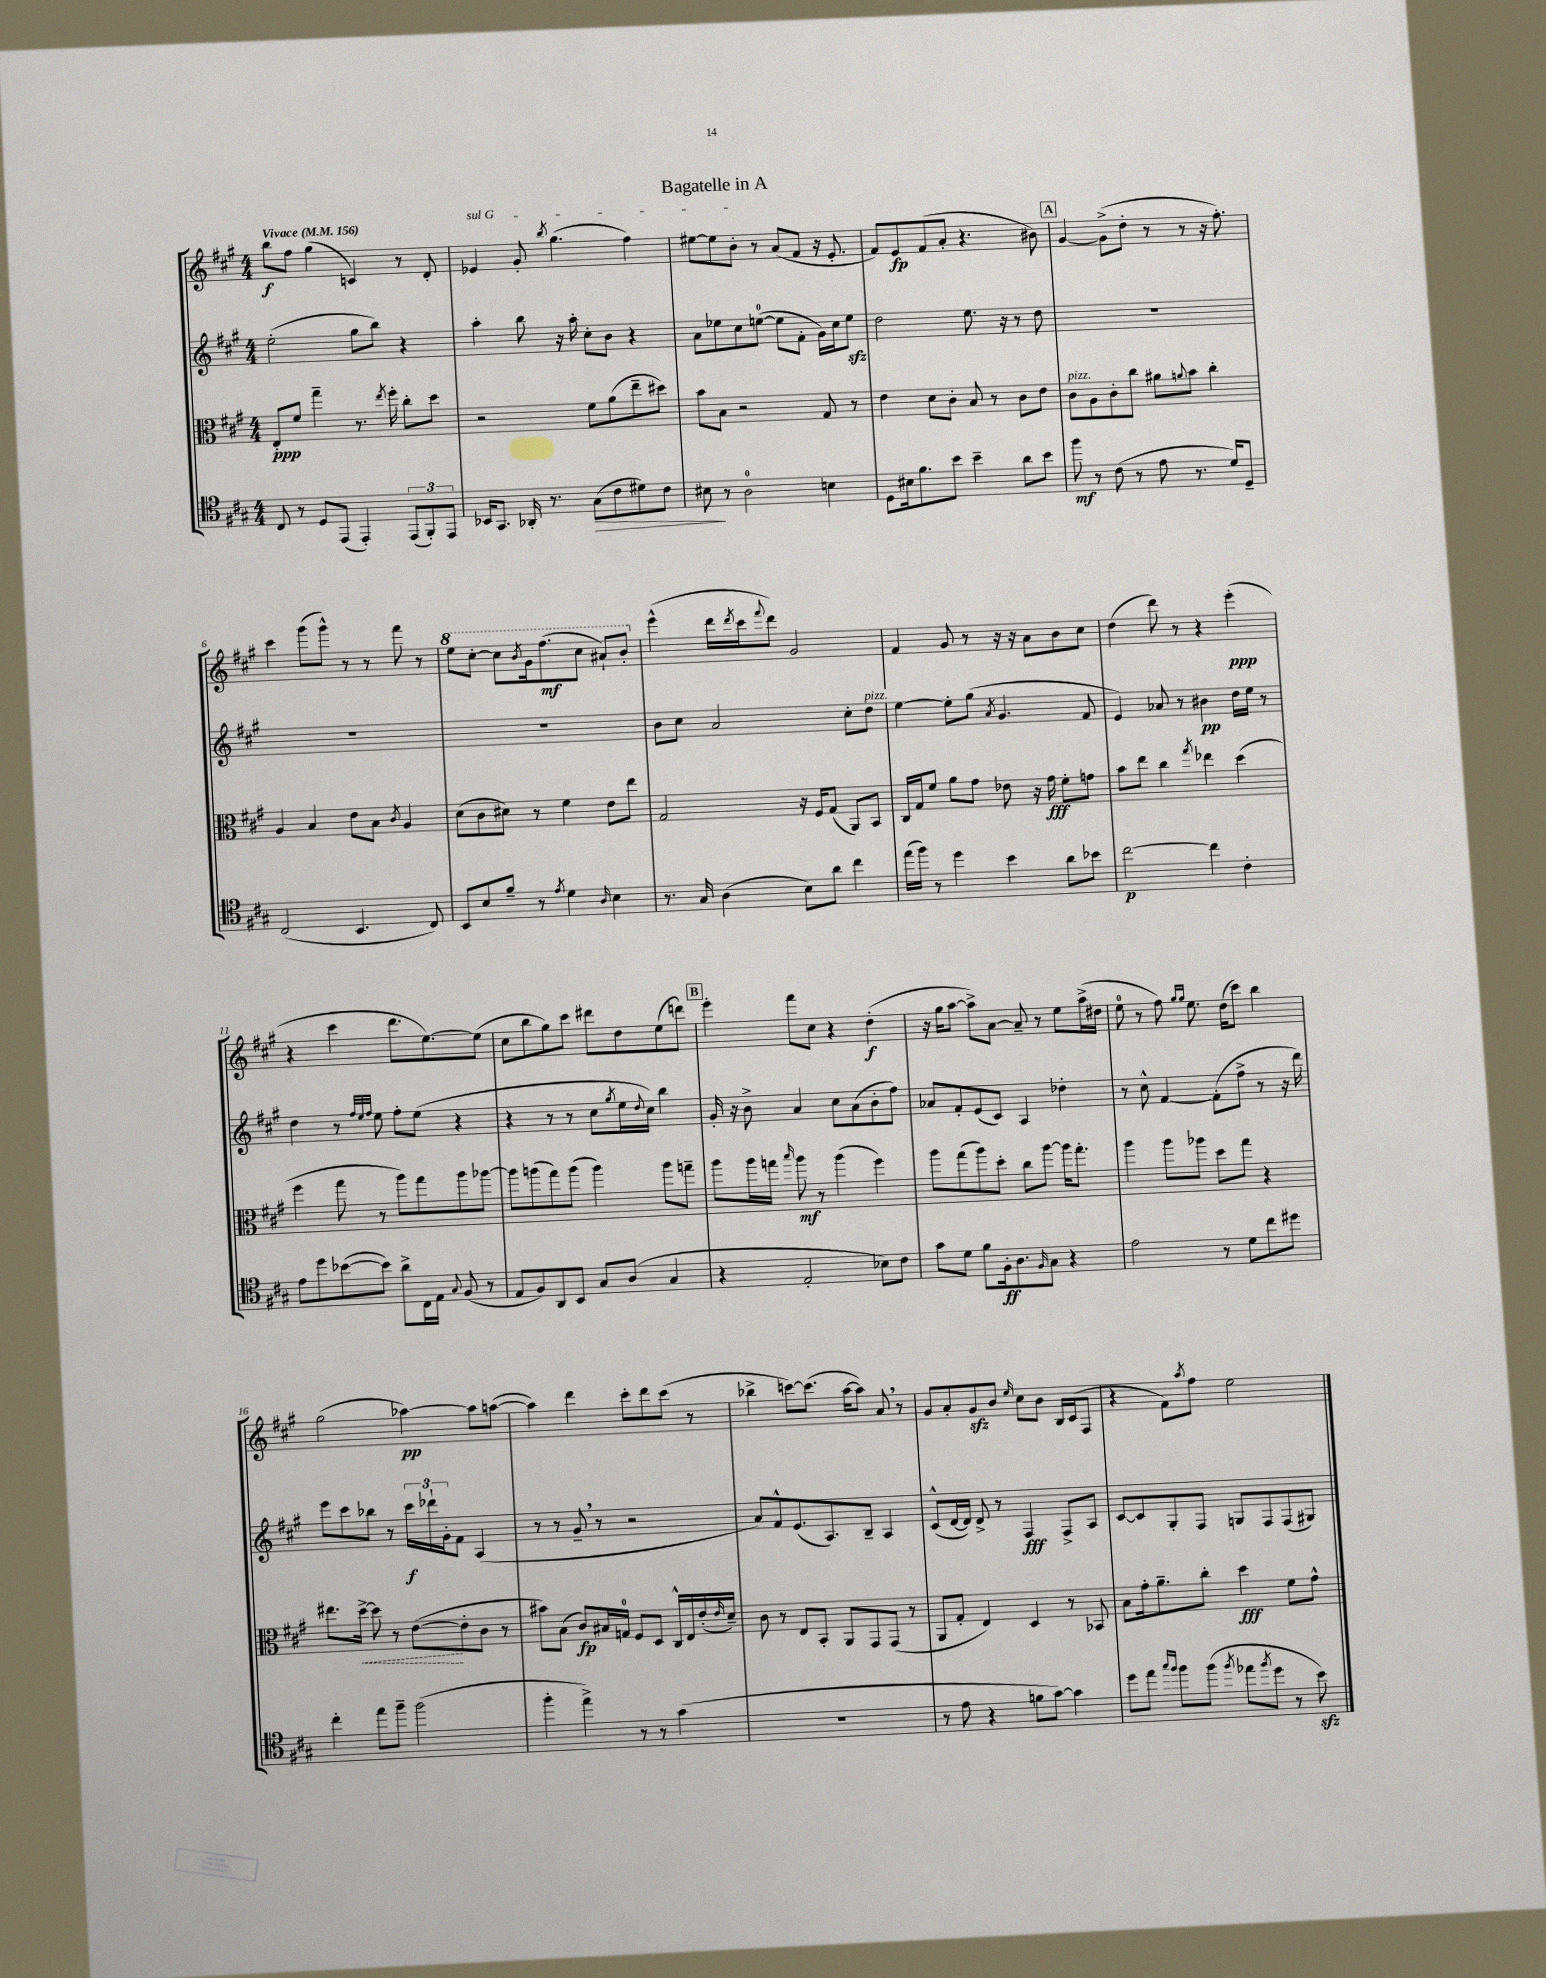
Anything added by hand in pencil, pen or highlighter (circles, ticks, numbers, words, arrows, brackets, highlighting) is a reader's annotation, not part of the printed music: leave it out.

**kern	**dynam	**kern	**dynam	**kern	**dynam	**kern	**dynam
*part4	*part4	*part3	*part3	*part2	*part2	*part1	*part1
*staff4	*staff4	*staff3	*staff3	*staff2	*staff2	*staff1	*staff1
*clefC4	*	*clefC3	*	*clefG2	*	*clefG2	*
*k[f#c#g#]	*	*k[f#c#g#]	*	*k[f#c#g#]	*	*k[f#c#g#]	*
*M4/4	*	*M4/4	*	*M4/4	*	*M4/4	*
*MM156	*	*MM156	*	*MM156	*	*MM156	*
=1	=1	=1	=1	=1	=1	=1	=1
!	!	!	!	!	!	!LO:TX:a:B:t=Vivace	!
8C#/	.	8E'/L	ppp	(2ee'\	.	8bb\L	f
8r	.	8f#/J	.	.	.	8ff#\J	.
8D/L	.	4gg#~\	.	.	.	(4gg#\	.
(8EE/J	.	.	.	.	.	.	.
4EE'/)	.	8.r	.	8gg#\L	.	4cn/)	.
.	.	.	.	8bb\J)	.	.	.
.	.	8qee/	.	.	.	.	.
.	.	16ff#'\	.	.	.	.	.
(12EE/L	.	8cc#'\L	.	4r	.	8r	.
12FF#'/)	.	.	.	.	.	.	.
.	.	8dd\J	.	.	.	8d'/	.
12EE/J	.	.	.	.	.	.	.
=2	=2	=2	=2	=2	=2	=2	=2
!	!	!	!	!	!	!LO:TX:a:i:t=sul G	!
16BB-X/KL	.	2r	.	4aa'\	.	4e-X/	.
8.GG#/J	.	.	.	.	.	.	.
16AA-X'/	.	.	.	8bb\	.	8g#'/	.
8.r	.	.	.	.	.	.	.
.	.	.	.	.	.	8qbb/	.
.	.	.	.	16r	.	(4.gg#\	.
.	.	.	.	16aa'\	.	.	.
!	!LO:HP:b	!	!	!	!	!	!
(8G#\L	>	8f#\L	.	8cc#'\L	.	.	.
8c#\	.	(8a\	.	8b\J	.	.	.
8d#X\)	.	8ee~\	.	4r	.	4ff#\)	.
8c#\J	.	8dd#X\J)	.	.	.	.	.
=3	=3	=3	=3	=3	=3	=3	=3
8B#X\	.	8b\L	.	8a\L	.	[8ee#X\L	.
8r	]	8B\J	.	8ee-X\	.	8ee#\]	.
2A\	.	2r	.	8cc#\	.	8b'\J	.
.	.	.	.	([8een\J	.	8r	.
.	.	.	.	8ee\L]	.	(8a/L	.
.	.	.	.	8f#'\J	.	8f#/J	.
4Bn\	.	8G#/	.	16g#\LL)	.	16r	.
.	.	.	.	16cc#\J	.	8.e'/	.
.	.	8r	.	8eezz\J	.	.	.
=4	=4	=4	=4	=4	=4	=4	=4
8D\L	.	4e\	.	2dd\	.	8f#/L)	.
16B#X\k	.	.	.	.	.	8e/	fp
8.f#\	.	.	.	.	.	.	.
.	.	8d\L	.	.	.	(8f#/	.
8b\J	.	8c#'\J	.	.	.	8a'/J	.
4b~\	.	8B/	.	8.ee\	.	4.r	.
.	.	8r	.	.	.	.	.
.	.	.	.	16r	.	.	.
8a\L	.	8c#\L	.	8r	.	.	.
8b\J	.	8e\J	.	8dd\	.	8b#X\)	.
!!LO:REH:place=s1:t=A
=5	=5	=5	=5	=5	=5	=5	=5
!	!	!LO:TX:a:i:t=pizz.	!	!	!	!	!
8ff#\	mf	8c#\L	.	1r	.	[4g#/	.
8r	.	8A\	.	.	.	.	.
(8c#\	.	8c#'\	.	.	.	(8g#^\L]	.
8r	.	8cc#\J	.	.	.	8dd'\J	.
8e\	.	8a#X\L	.	.	.	8r	.
.	.	8qqan/	.	.	.	.	.
8.r	.	8b\J	.	.	.	8r	.
.	.	4cc#'\	.	.	.	16r	.
16d/KL)	.	.	.	.	.	8.ff#'\)	.
8D~/J	.	.	.	.	.	.	.
!!LO:LB:g=z
=6	=6	=6	=6	=6	=6	=6	=6
(2C#/	.	4A/	.	1r	.	4ccc#\	.
.	.	4B/	.	.	.	(8ggg#\L	.
.	.	.	.	.	.	8ggg#^^\J)	.
4.BB/	.	8e\L	.	.	.	8r	.
.	.	8B\J	.	.	.	8r	.
.	.	8qc#/	.	.	.	.	.
.	.	4A/	.	.	.	8fff#\	.
8C#/)	.	.	.	.	.	8r	.
=7	=7	=7	=7	=7	=7	=7	=7
*	*	*	*	*	*	*8va	*
8BB/L	.	(8d\L	.	1r	.	8eee\L	.
8B/	.	8c#\	.	.	.	[8ccc#'\J	.
8f#~/J	.	8d#X\J)	.	.	.	8ccc#\L]	.
.	.	.	.	.	.	8qbb/	.
8r	.	8r	.	.	.	16gg#\k	.
.	.	.	.	.	.	(8.fff#\	mf
8qe/	.	.	.	.	.	.	.
4d\	.	4f#\	.	.	.	.	.
.	.	.	.	.	.	8ccc#\J	.
16qqA/	.	.	.	.	.	.	.
4B\	.	8e\L	.	.	.	8aa#X`/L)	.
.	.	8ee\J	.	.	.	8bb'/J	.
=8	=8	=8	=8	=8	=8	=8	=8
*	*	*	*	*	*	*X8va	*
8.r	.	2G#/	.	8b\L	.	(4eee^^\	.
.	.	.	.	8cc#\J	.	.	.
16G#/	.	.	.	.	.	.	.
(4A\	.	.	.	2a/	.	16ddd\LL	.
.	.	.	.	.	.	8qddd/	.
.	.	.	.	.	.	16ccc#\J	.
.	.	.	.	.	.	8qqfff#/	.
.	.	.	.	.	.	8ddd\J)	.
8B\L)	.	16r	.	.	.	2g#/	.
.	.	16F#/KL	.	.	.	.	.
8a\J	.	(8G#/J	.	.	.	.	.
4cc#\	.	8AA/L)	.	8cc#'\L	.	.	.
!	!	!	!	!LO:TX:a:i:t=pizz.	!	!	!
.	.	8BB/J	.	8dd\J	.	.	.
=9	=9	=9	=9	=9	=9	=9	=9
(16ee\LL	.	16C#/LL	.	[4ee\	.	4f#/	.
16ff#\JJ)	.	16G#/J	.	.	.	.	.
8r	.	8f#/J	.	.	.	.	.
4dd\	.	8a\L	.	8ee'\L]	.	8g#/	.
.	.	8g#\J	.	(8gg#\J	.	8r	.
.	.	.	.	8qa/	.	.	.
4b\	.	8e-X\	.	4.g#/	.	16r	.
.	.	.	.	.	.	16r	.
.	.	16r	.	.	.	8a\L	.
.	.	16g#\	fff	.	.	.	.
8a\L	.	8f#'\L	.	.	.	8b\	.
8b-X\J	.	8gn\J	.	8f#/	.	8cc#\J	.
=10	=10	=10	=10	=10	=10	=10	=10
[2cc#\	p	8b\L	.	4e/)	.	(4dd\	.
.	.	8ee\J	.	.	.	.	.
.	.	4cc#\	.	8a-X/	.	8ddd\)	.
.	.	.	.	8r	.	8r	.
.	.	8qgg#/	.	.	.	.	.
4cc#\]	.	4ee-X\	.	4b#X\	pp	4r	.
4c#'\	.	(4dd\	.	16dd\LL	.	(4eee'\	ppp
.	.	.	.	16ee\JJ	.	.	.
.	.	.	.	8r	.	.	.
!!LO:LB:g=z
=11	=11	=11	=11	=11	=11	=11	=11
8e\L	.	4ff#\	.	4dd\	.	4r	.
8dd\	.	.	.	.	.	.	.
([8b-X\	.	8gg#\	.	8r	.	4ccc#\	.
.	.	.	.	32qqff#/LLL	.	.	.
.	.	.	.	32qqee/	.	.	.
.	.	.	.	32qqff#/JJJ	.	.	.
8b-\J])	.	8r	.	8ee\	.	.	.
8a^\L	.	8aa\L)	.	8ff#'\L	.	8.ddd\L	.
16C#\L	.	8gg#\	.	(8ee\J	.	.	.
16E\JJ	.	.	.	.	.	[8.ee\)	.
8qqG#/	.	.	.	.	.	.	.
(8F#/	.	8aa\	.	4r	.	.	.
8r	.	[8aa-X\J	.	.	.	(8ee\J]	.
=12	=12	=12	=12	=12	=12	=12	=12
8E/L	.	8aa-\L]	.	4r	.	8cc#\L	.
8F#/)	.	(8aan\	.	.	.	8bb\	.
8AA/	.	8gg#\)	.	8r	.	8gg#\)	.
8BB/J	.	(8aa\J	.	8r	.	8ccc#\J	.
8G#/L	.	4aa\)	.	8cc#\L	.	8ddd#X\L	.
.	.	.	.	8qgg#/	.	.	.
(8A/J	.	.	.	16ee\L	.	8dd\	.
.	.	.	.	8qqdd/	.	.	.
.	.	.	.	16cc#\JJ)	.	.	.
4G#/	.	8aa\L	.	4bb\	.	(8ee\	.
.	.	8ggn~\J	.	.	.	8dddn\J)	.
!!LO:REH:place=s1:t=B
=13	=13	=13	=13	=13	=13	=13	=13
4r	.	8aa\L	.	16g#'/	.	4eee'\	.
.	.	.	.	16r	.	.	.
.	.	16aa\L	.	8b^\	.	.	.
.	.	16ggn\JJ	.	.	.	.	.
.	.	16qqbb/	.	.	.	.	.
2E'/	.	8aa\	mf	4a/	.	8fff#\L	.
.	.	8r	.	.	.	8cc#\J	.
.	.	(4aa\	.	8cc#\L	.	4r	.
.	.	.	.	(8a\	.	.	.
8B-X\L)	.	4ff#\)	.	8b'\	.	(4dd'\	f
8c#\J	.	.	.	8ff#\J)	.	.	.
=14	=14	=14	=14	=14	=14	=14	=14
8g#\L	.	8aa\L	.	8a-X/L	.	16r	.
.	.	.	.	.	.	16gg#\KL	.
8d\J	.	(8gg#\	.	8f#'/	.	[8aa\J	.
8f#\L	.	8aa\)	.	(8e/	.	8aa^\L])	.
16F#'\k	ff	8dd'\J	.	8c#/J)	.	[8a\J	.
8.A\	.	.	.	.	.	.	.
.	.	8cc#\L	.	4A/	.	8a~/]	.
16qqF#/	.	.	.	.	.	.	.
8G#\J	.	[8aa\J	.	.	.	8r	.
4r	.	16aa\KL]	.	4dd-X'\	.	8ee\L	.
.	.	8.gg#'\J	.	.	.	.	.
.	.	.	.	.	.	(16aa^\L	.
.	.	.	.	.	.	16dd#X\JJ	.
=15	=15	=15	=15	=15	=15	=15	=15
2e\	.	4aa\	.	8r	.	8ee\	.
.	.	.	.	8cc#^^\	.	8r	.
.	.	8aa\L	.	[4f#/	.	8ff#\)	.
.	.	.	.	.	.	16qqgg#/LL	.
.	.	.	.	.	.	16qqgg#/JJ	.
.	.	8aa-X\J	.	.	.	8.ee\	.
8r	.	8dd\L	.	(8f#'\L]	.	.	.
.	.	.	.	.	.	(16dd\KL	.
8d\L	.	8gg#\J	.	8ff#^\J	.	8ccc#\J)	.
8cc#\	.	4r	.	8r	.	4bb\	.
8dd#X\J	.	.	.	16r	.	.	.
.	.	.	.	16ddd\)	.	.	.
!!LO:LB:g=z
=16	=16	=16	=16	=16	=16	=16	=16
4cc#'\	.	8.ee#X\L	.	8eee\L	.	(2gg#\	.
.	.	.	.	8ccc#\	.	.	.
!	!	!	!LO:HP:b	!	!	!	!
.	.	[16dd^\Jk	<	.	.	.	.
8ee\L	.	8dd\]	.	8bb-X\J	.	.	.
8ff#~\J	.	8r	.	8r	.	.	.
(2ff#\	.	([8e\L	.	24ccc#\LL	f	[4aa-X\)	pp
.	.	.	.	24ddd-X`\	.	.	.
.	.	.	.	24g#'\J	.	.	.
.	.	8e'\]	[	8f#\J	.	.	.
.	.	8c#\J	.	(4A/	.	8aa-\L]	.
.	.	8r	.	.	.	([8aan\J	.
=17	=17	=17	=17	=17	=17	=17	=17
4ff#'\	.	8b#X\L)	.	8r	.	4aa\])	.
.	.	(8B\J	.	8r	.	.	.
4ee^\)	.	8c#/L)	fp	8g#~,/	.	4ddd\	.
.	.	16B#X/L	.	8r	.	.	.
.	.	16Gn/JJ	.	.	.	.	.
8r	.	8F#/L	.	2r	.	8ccc#'\L	.
8r	.	8D/J	.	.	.	8ddd\	.
(4g#\	.	16C#^^/LL	.	.	.	(8ccc#\J	.
.	.	16E/	.	.	.	.	.
.	.	(16e'/	.	.	.	8r	.
.	.	16qqe/	.	.	.	.	.
.	.	16d~/JJ)	.	.	.	.	.
=18	=18	=18	=18	=18	=18	=18	=18
1r	.	8c#\	.	8a/L)	.	4bb-X^\	.
.	.	8r	.	8f#^^/	.	.	.
.	.	8E/L	.	(8.e/	.	[8cccn\L)	.
.	.	8BB'/J	.	.	.	(8.ccc\J]	.
.	.	.	.	8.A/)	.	.	.
.	.	8AA/L	.	.	.	.	.
.	.	.	.	.	.	[16aa\KL	.
.	.	8GG#/	.	8B~/J	.	8aa\J])	.
.	.	(8GG#/J	.	4A/	.	8a,/	.
.	.	8r	.	.	.	8r	.
=19	=19	=19	=19	=19	=19	=19	=19
8r	.	8AA/L	.	(8c#^^/L	.	8g#/L	.
8e\	.	8G#'/J	.	[16d/L	.	8a'/	.
.	.	.	.	16d/JJ])	.	.	.
4r	.	4E/)	.	8d^/	.	8g#zz/	.
.	.	.	.	8r	.	8b/J	.
.	.	.	.	.	.	16qqee/	.
8fn\L	.	4D/	.	4F#/	fff	8cc#\L	.
[8g#\J)	.	.	.	.	.	8b\J	.
4g#\]	.	8r	.	8F#^/L	.	16B/LL	.
.	.	.	.	.	.	(16c#/J	.
.	.	8BB-X/	.	8A/J	.	8F#/J	.
=20	=20	=20	=20	=20	=20	=20	=20
8dd\L	.	8B\L	.	[8c#/L	.	4r	.
8ee\J	.	16g#'\k	.	8c#/]	.	.	.
.	.	8.a~\	.	.	.	.	.
16qqgg#/LL	.	.	.	.	.	.	.
16qqff#/JJ	.	.	.	.	.	.	.
8ff#\L	.	.	.	8G#'/	.	8f#\L)	.
.	.	.	.	.	.	8qaa/	.
(8ff#\J	.	8cc#'\J	.	8F#/J	.	8ff#\J	.
8qff#/	.	.	.	.	.	.	.
8ee-X\L	.	4dd\	fff	8Gn/L	.	2ee\	.
8qff#/	.	.	.	.	.	.	.
8dd\J	.	.	.	8F#/	.	.	.
8r	.	8f#\L	.	(8F#/	.	.	.
8bzz\)	.	8g#^^\J	.	8G#X/J)	.	.	.
==	==	==	==	==	==	==	==
*-	*-	*-	*-	*-	*-	*-	*-
